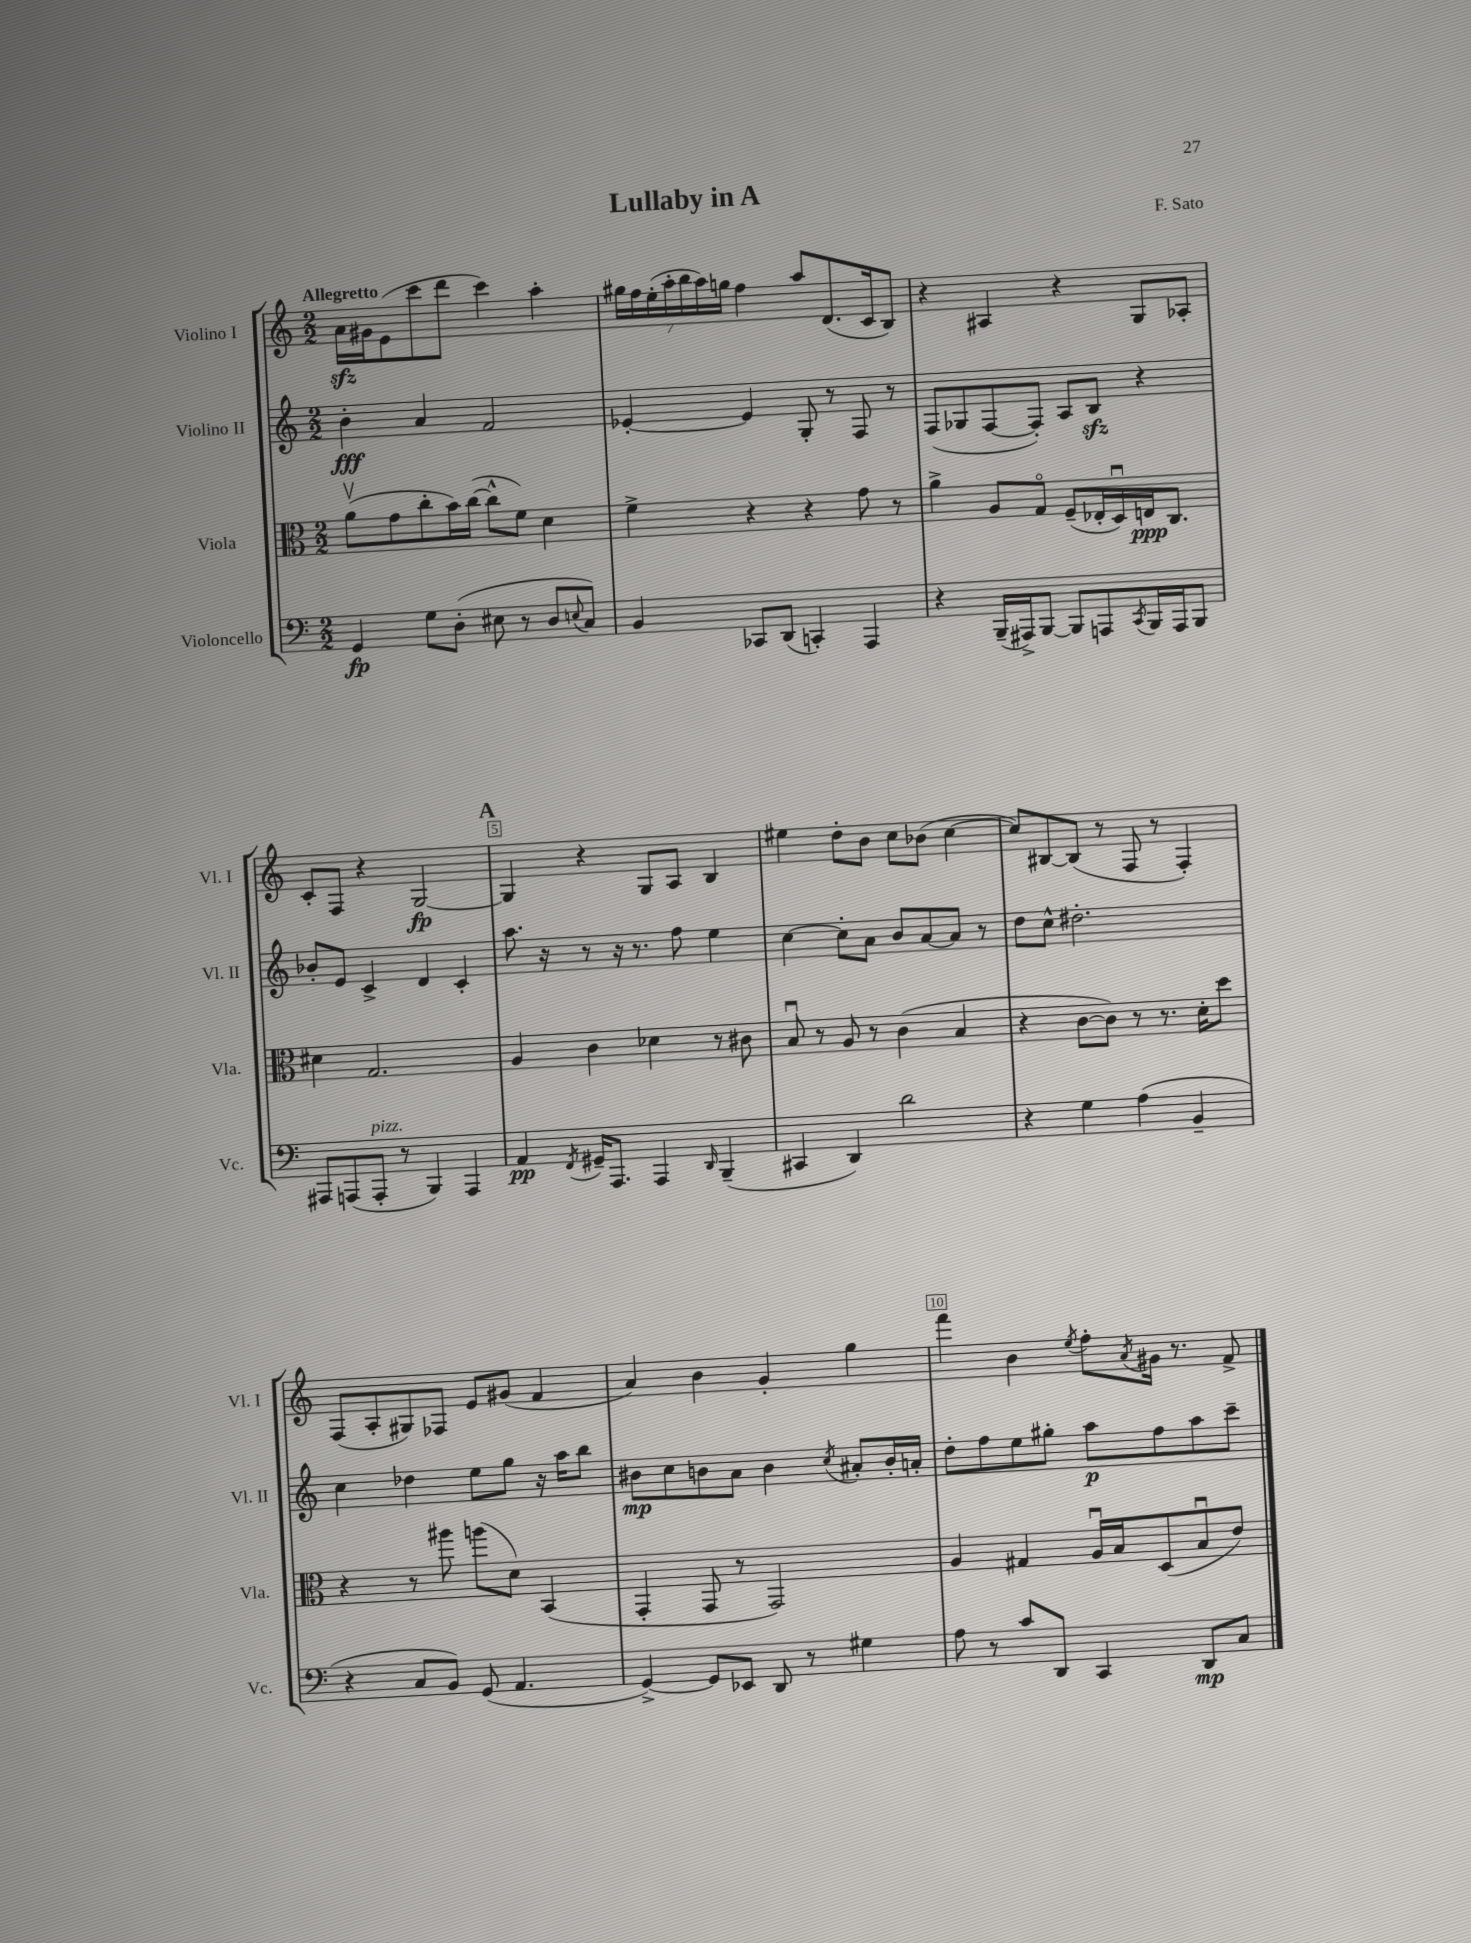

**kern	**kern	**kern	**kern
*staff4	*staff3	*staff2	*staff1
*clefF4	*clefC3	*clefG2	*clefG2
*k[]	*k[]	*k[]	*k[]
*M2/2	*M2/2	*M2/2	*M2/2
4GG	(8av	4b'	16a
.	.	.	16g#
.	8g	.	(8e
8G	8cc'	4a	8ccc
(8D'	16b)	.	8ddd
.	([16cc	.	.
8E#	8cc^^]	2f	4ccc)
8r	8f)	.	.
8D	4d	.	4aa'
8qqE	.	.	.
8C)	.	.	.
=	=	=	=
4BB	4f^	[4e-'	28gg#
.	.	.	28ff
.	.	.	(28ee'
.	.	.	28aa'
.	.	.	28bb
.	.	.	28aa)
.	.	.	28gg
8CC-	4r	4e-]	4ff
(8DD	.	.	.
4CC')	4r	8G'	8aa
.	.	8r	(8.d
4AAA	8g	8F	.
.	.	.	16c
.	8r	8r	8B)
=	=	=	=
4r	4a^	(8F	4r
.	.	8G-	.
(16BBB~	8A	[8F	4A#
16AAA#^)	.	.	.
[8BBB	8Go	8F'])	.
8BBB]	(8F~	8A	4r
8AAA	16E-'	8B	.
.	16Du)	.	.
8qCC	.	.	.
16BBB	16E	4r	8G
16AAA	8.C	.	.
8BBB	.	.	8A-'
=	=	=	=
8AAA#	4d#	8b-'	8c'
(8AAA	.	8e	8F
8AAA'	2.G	4c^	4r
8r	.	.	.
4BBB)	.	4d	[2G
4AAA	.	4c'	.
=	=	=	=
4AA	4A	8.aa	4G]
.	.	16r	.
8qFF	.	.	.
16GG#~	4c	8r	4r
8.AAA	.	.	.
.	.	16r	.
.	.	8.r	.
4AAA	4d-	.	8G
.	.	8ff	8A
16qqDD	.	.	.
(4BBB~	8r	4ee	4B
.	8c#	.	.
=	=	=	=
4CC#	8Bu	[4cc	4ee#
.	8r	.	.
4DD)	8A	8cc']	8dd'
.	8r	8a	8b
2d	(4c	8b	8cc
.	.	[8a	(8b-
.	4B	8a]	[4cc
.	.	8r	.
=	=	=	=
4r	4r	8dd	8cc])
.	.	8cc^^	[8B#
4G	[8c	2.dd#'	(8B#]
.	8c])	.	8r
(4A	8r	.	8F
.	8.r	.	8r
4BB~	.	.	4F')
.	16d'	.	.
.	8dd	.	.
=	=	=	=
4r	4r	4cc	(8F
.	.	.	8A'
8C	8r	4dd-	8G#)
8BB)	8aa#	.	8F-
(8GG	(8aa	8ee	8e
4.AA	8d)	8gg	(8g#
.	(4BB	16r	4f
.	.	16aa	.
.	.	8bb	.
=	=	=	=
[4GG^)	4GG'	8b#	4a)
.	.	8cc	.
8GG]	8GG	8b	4b
8EE-	8r	8a	.
8DD	2GG)	4b	4g'
8r	.	.	.
.	.	8qcc	.
4G#	.	8a#'	4gg
.	.	16b'	.
.	.	16a'	.
=	=	=	=
8A	4A	8dd'	4fff
8r	.	8ff	.
8c	4G#	8ee	4b
8DD	.	8gg#'	.
.	.	.	8qee
4CC	16Au	8aa	8ff'
.	16B	.	.
.	.	.	8qa
.	(8D	8ff	16g#
.	.	.	8.r
8DD	8Bu	8aa	.
8C	8e)	8ccc~	8f^
==	==	==	==
*-	*-	*-	*-
